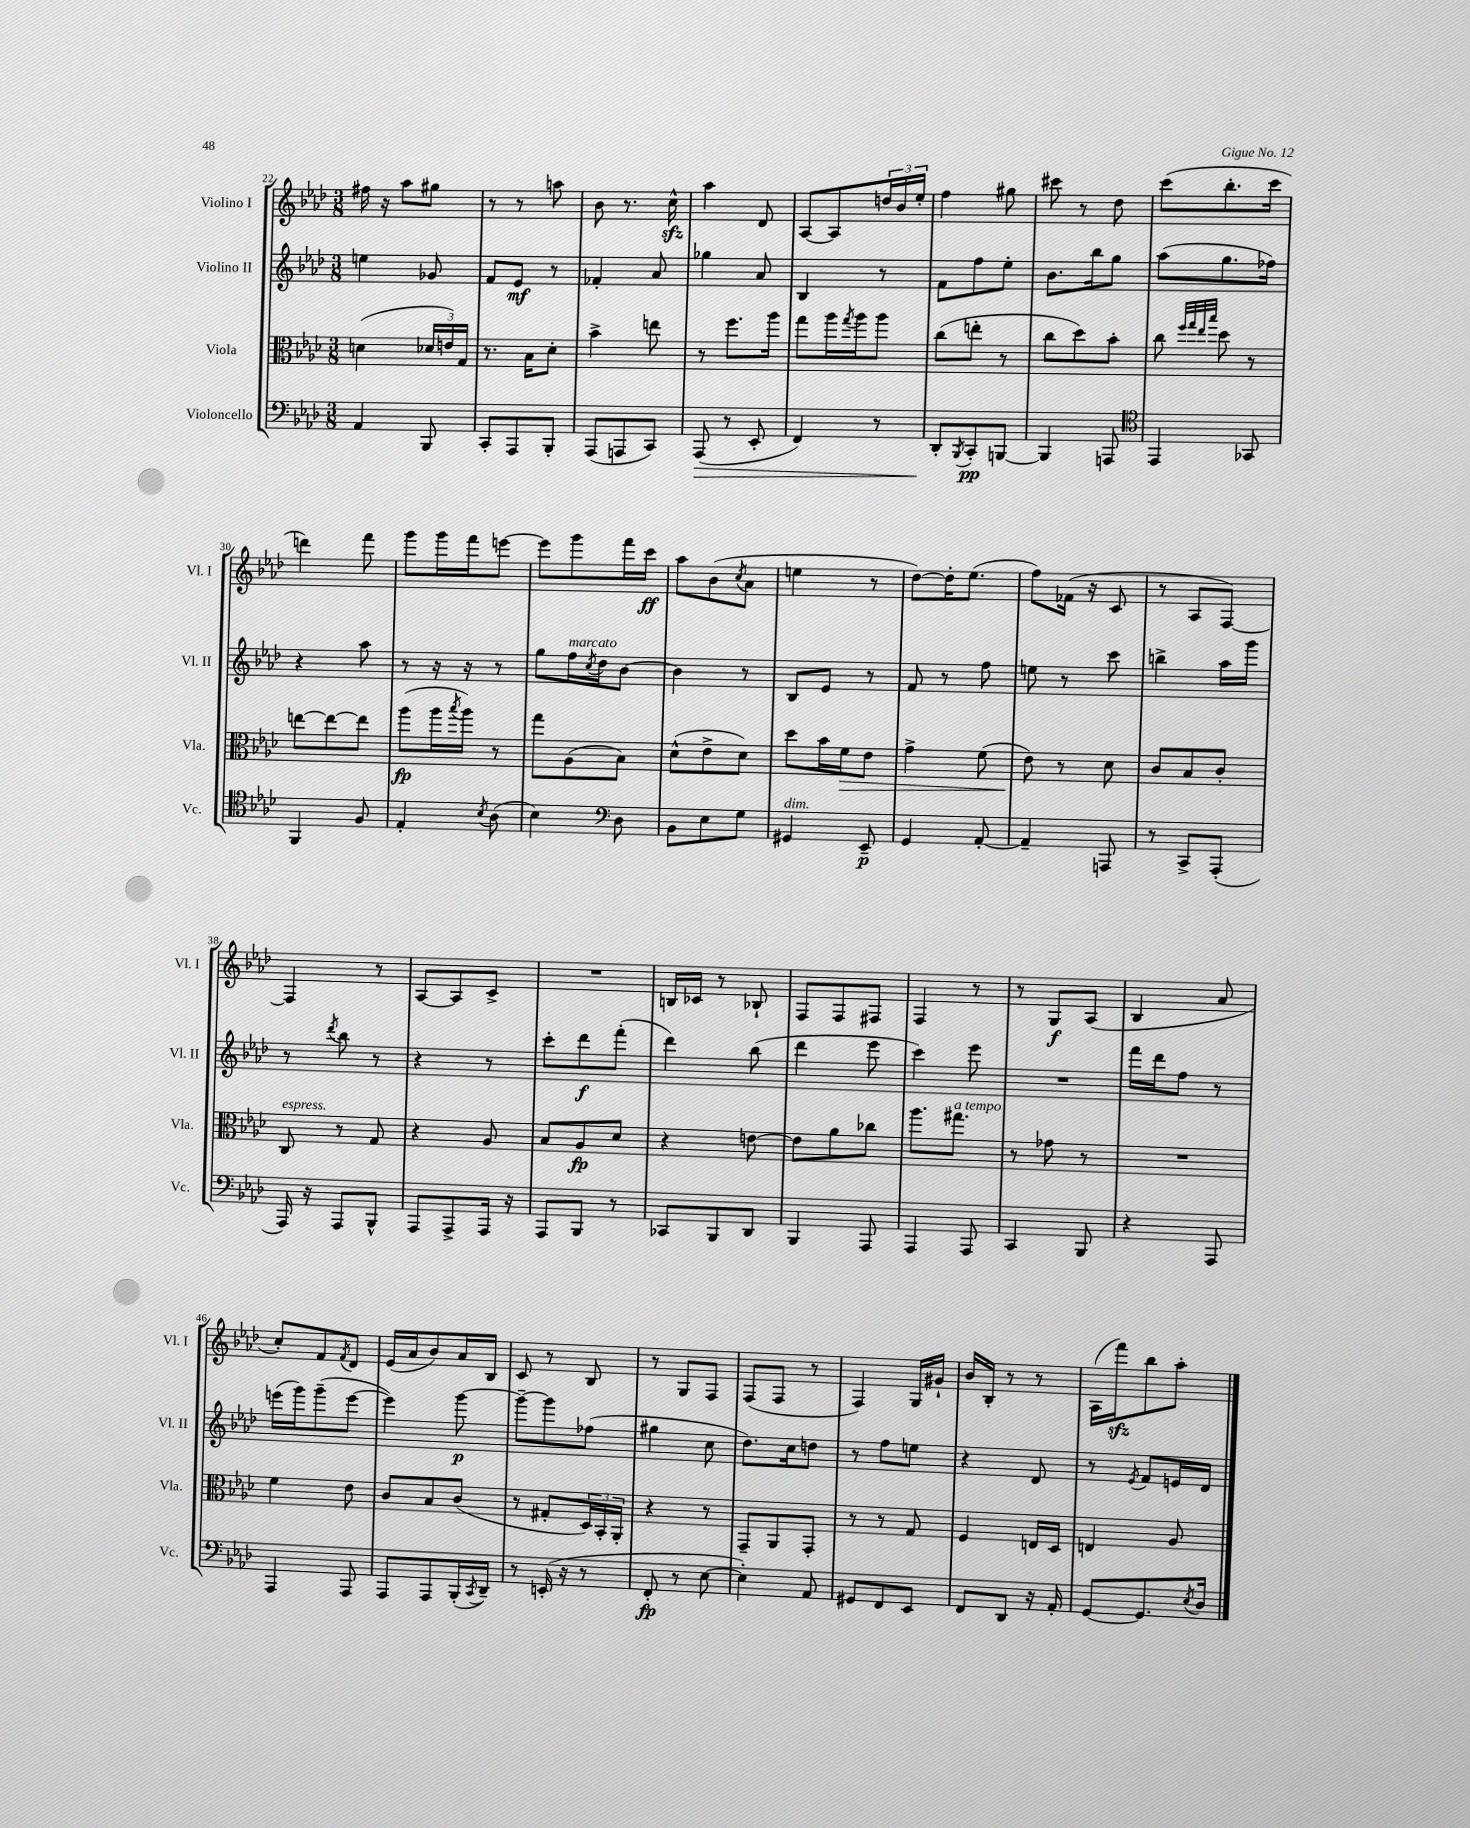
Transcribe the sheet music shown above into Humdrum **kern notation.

**kern	**kern	**kern	**kern
*staff4	*staff3	*staff2	*staff1
*clefF4	*clefC3	*clefG2	*clefG2
*k[b-e-a-d-]	*k[b-e-a-d-]	*k[b-e-a-d-]	*k[b-e-a-d-]
*M3/8	*M3/8	*M3/8	*M3/8
4AA-	(4d	4ee	16ff#
.	.	.	16r
.	.	.	8aa-
8BBB-	24d-	8g-	8gg#
.	24e)	.	.
.	24G	.	.
=	=	=	=
8CC'	8.r	8f	8r
8AAA-	.	8e-	8r
.	16B-	.	.
8BBB-'	8d-'	8r	8aa
=	=	=	=
(8AAA-	4b-^	4f-'	8b-
8AAA	.	.	8.r
8CC)	8ee	8a-	.
.	.	.	16cc^^
=	=	=	=
(8AAA-	8r	4gg-	4aa-
8r	8.ff	.	.
8EE-'	.	8a-	8d-
.	16aa-	.	.
=	=	=	=
4FF)	8gg	4B-	[8A-
.	16aa-	.	8A-]
.	8qgg	.	.
.	16aa-	.	.
8r	8aa-	8r	24dd
.	.	.	24b-
.	.	.	24ee-'
=	=	=	=
8DD-'	(8cc	8f	4ff
8qBBB-	.	.	.
8CC'	8ee'	8ff	.
[8BBB	8r	8ee-'	8gg#
=	=	=	=
4BBB]	8cc	8.b-	8ccc#
.	8dd-)	.	8r
.	.	16bb-	.
8AAA	8b-'	8gg	8dd-
=	=	=	=
*clefC4	*	*	*
4EE-	8cc	(8aa-	(8ccc
.	32qqff	.	.
.	32qqgg	.	.
.	32qqee-	.	.
.	32qqbb-	.	.
.	8dd-	8.gg	8.bb-'
8GG-	8r	.	.
.	.	16ff-)	16ccc
=	=	=	=
4FF	[8ee	4r	4ddd)
.	8ee_	.	.
8F	8ee]	8aa-	8fff
=	=	=	=
4E-'	(8aa-	8r	8ggg
.	16aa-	16r	16ggg
.	8qbb-	.	.
.	16aa-)	16r	16fff
8qB-	.	.	.
(8A-	8r	8r	[8eee
=	=	=	=
4B-)	8gg	8gg	8eee]
.	(8A-	16ff	8ggg
.	.	8qcc	.
.	.	16dd-	.
*clefF4	*	*	*
8D-	8B-)	[8b-	16fff
.	.	.	16ccc
=	=	=	=
8BB-	(8d-^^	4b-]	8aa-
8E-	8e-^	.	(8b-
.	.	.	8qcc
8G	8d-)	8r	8a-
=	=	=	=
4GG#	8dd-	8B-	4ee
.	16b-	8e-	.
.	16f	.	.
8EE-~	8e-	8r	8r
=	=	=	=
4GG	4g^	8f	[8dd-)
.	.	8r	16dd-']
.	.	.	(8.ee-
[8AA-'	(8f	8ff	.
=	=	=	=
4AA-~]	8e-)	8ee	8ff)
.	8r	8r	(16f-
.	.	.	16r
8AAA	8d-	8ccc	8c
=	=	=	=
8r	8c	4bb^	8r
8CC^	8B-	.	8A-
(8AAA-'	8c'	16aa-	[8F)
.	.	16ggg	.
=	=	=	=
16AAA-)	8C	8r	4F]
16r	.	.	.
.	.	8qddd-	.
8AAA-	8r	8bb-	.
8BBB-^^	8G	8r	8r
=	=	=	=
8AAA-	4r	4r	[8A-
8AAA-^	.	.	8A-]
16AAA-	8A-	8r	8c^
16r	.	.	.
=	=	=	=
8AAA-	8B-	8ccc'	4.r
8BBB-	8A-	8ddd-	.
8r	8d-	(8fff'	.
=	=	=	=
8CC-	4r	4ddd-)	16B
.	.	.	16c-
8BBB-	.	.	8r
8DD-	[8e	(8bb-	8B-`
=	=	=	=
4BBB-	8e]	4ddd-	8F
.	8a-	.	8F
8AAA-	8cc-	8eee-	8F#
=	=	=	=
4AAA-	8.aa-	4ccc)	4F
.	8.gg#	.	.
8AAA-	.	8eee-	8r
=	=	=	=
4CC	8r	4.r	8r
.	8g-	.	8G
8BBB-	8r	.	(8A-
=	=	=	=
4r	4.r	16fff	4B-
.	.	16ddd-	.
.	.	8ff	.
8AAA-	.	8r	8a-
=	=	=	=
4AAA-	4f	(16eee	8cc')
.	.	16ggg)	.
.	.	(8ggg~	8f
.	.	.	8qf
8AAA-	8e-	[8eee	8d-
=	=	=	=
8AAA-	8c	4eee])	(16e-
.	.	.	16a-
8AAA-	8B-	.	8b-)
(16BBB-'	(8c	[8ggg	16a-
8qCC	.	.	.
16DD-~)	.	.	16B-
=	=	=	=
8r	8r	8ggg~_	8c
(16EE'	8G#'	8ggg]	8r
16r	.	.	.
8r	24D-)	(8ff-	8B-
.	24BB-'	.	.
.	24AA-'	.	.
=	=	=	=
8FF'	4r	4gg#	8r
8r	.	.	8G
[8E-	8r	8cc	8F
=	=	=	=
4E-'])	8GG~	8.dd-)	(8F
.	8AA-	.	8F
.	.	16cc	.
8AA-	8GG'	8dd	8r
=	=	=	=
8GG#	8r	8r	4F)
8FF	8r	8ff	.
8EE-	8G	8ee	16G
.	.	.	16g#`
=	=	=	=
8FF	4F	4r	16b-
.	.	.	16B-'
8DD-	.	.	8r
16r	16E	8d-	8r
16AA-'	16D-	.	.
=	=	=	=
[8GG	4E	8r	(16A-
.	.	.	16fff)
.	.	8qe-	.
8.GG]	.	8f	8bb-
.	8A-	16e	8aa-'
8qE-	.	.	.
16D-	.	16d-	.
==	==	==	==
*-	*-	*-	*-
